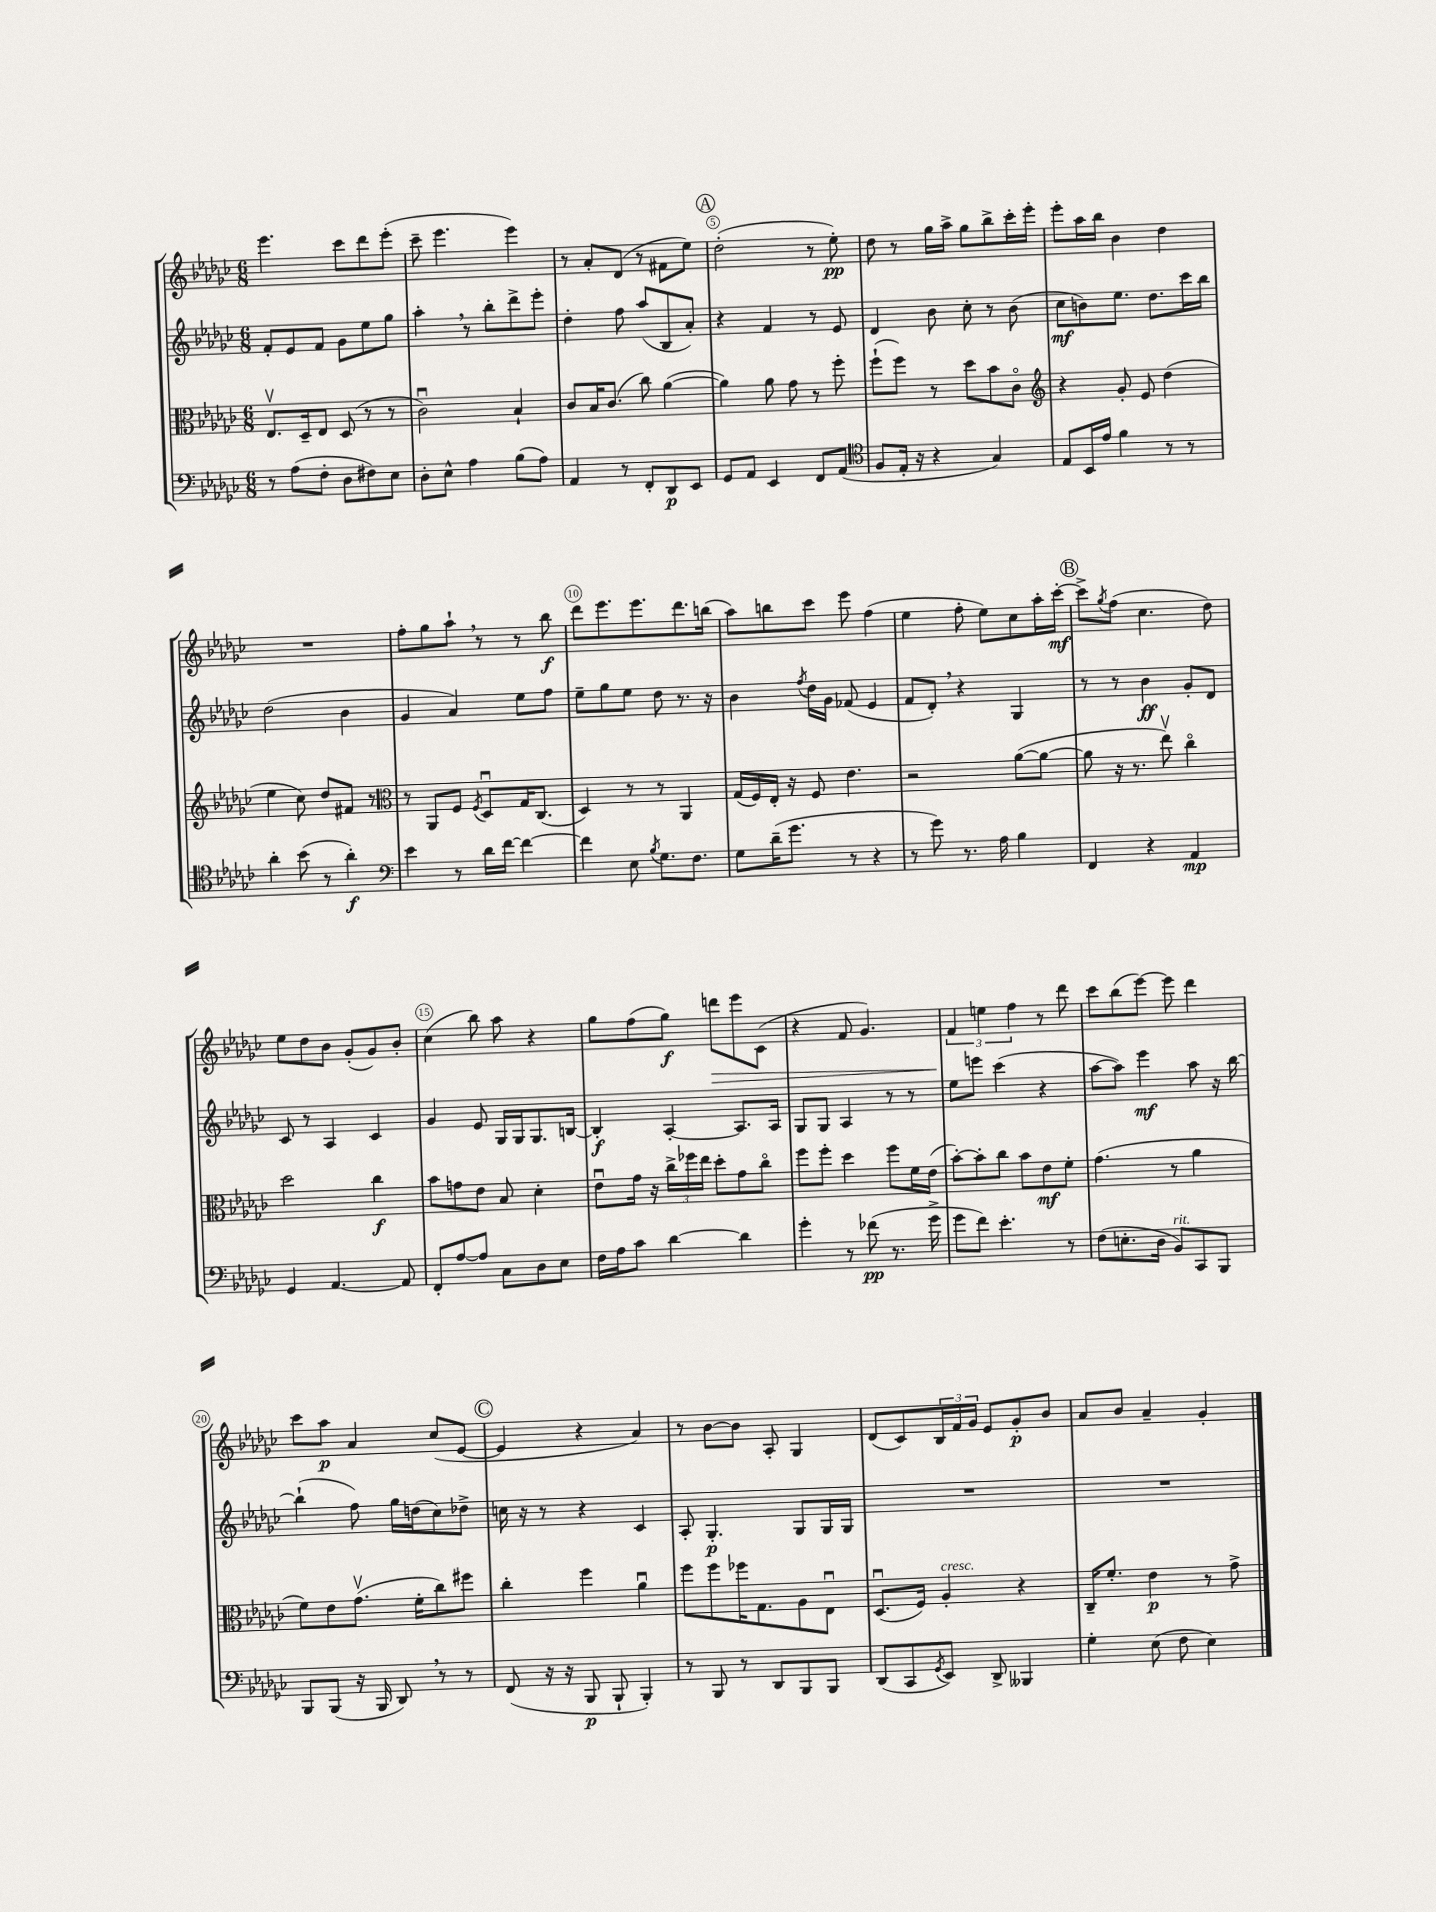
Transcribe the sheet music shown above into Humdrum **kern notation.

**kern	**kern	**kern	**kern
*staff4	*staff3	*staff2	*staff1
*clefF4	*clefC3	*clefG2	*clefG2
*k[b-e-a-d-g-c-]	*k[b-e-a-d-g-c-]	*k[b-e-a-d-g-c-]	*k[b-e-a-d-g-c-]
*M6/8	*M6/8	*M6/8	*M6/8
8r	8.E-v	8f'	4.eee-
(8A-	.	8e-	.
.	16D-~	.	.
8F'	8E-	8f	.
8D-	(8D-	8g-	8ccc-
8F#)	8r	8ee-	8ddd-
8E-	8r	8gg-	(8eee-'
=	=	=	=
8D-'	2c-u)	4aa-'	8ccc-~
8E-^^	.	.	4.eee-
4A-	.	8r	.
.	.	8bb-'	.
(8B-	4B-`	8ddd-^	4eee-)
8A-)	.	8eee-'	.
=	=	=	=
4AA-	8c-	4dd-'	8r
.	16B-	.	8a-'
.	(8.c-	.	.
8r	.	8ff	(8d-
8FF'	8cc-)	(8aa-	8r
8DD-	([4a-	8B-	8f#
8EE-	.	8a-')	8ee-)
=	=	=	=
8GG-	4a-])	4r	(2dd-'
8AA-	.	.	.
4EE-	8a-	4f	.
.	8g-	.	.
8FF	8r	8r	8r
(8AA-	8ff'	8e-	8ee-')
=	=	=	=
*clefC4	*	*	*
8F	(8ff`	4d-	8dd-
16E-'	8ff)	.	8r
16r	.	.	.
4r	8r	8b-	16gg-
.	.	.	16aa-^
.	8dd-	8cc-'	8gg-
4G-)	8b-	8r	8bb-^
.	8c-o	(8b-	16ccc-'
.	.	.	16eee-'
=	=	=	=
*	*clefG2	*	*
8E-	4r	8cc-	8eee-'
16BB-	.	8b)	16aa-
16e-	.	.	16bb-
4f	8g-'	8.ee-	4b-
.	8e-	.	.
.	.	8.dd-	.
8r	(4dd-	.	4dd-
8r	.	16ccc-	.
.	.	16bb-	.
=	=	=	=
4a-'	4ee-	(2dd-	2.r
(8b-	8cc-)	.	.
8r	8dd-	.	.
4a-')	8f#	4b-	.
.	8r	.	.
=	=	=	=
*clefF4	*clefC3	*	*
4e-	8r	4g-	8ff'
.	8AA-	.	8gg-
8r	8F	4a-)	8aa-`
.	8qF	.	.
16d-	8D-u	.	8r
[16f	.	.	.
4f_	16G-	8ee-	8r
.	(8.C-	.	.
.	.	8ff	8bb-
=	=	=	=
4f]	4D-)	8ee-~	8ddd-
.	.	8gg-	8.eee-
8E-	8r	8ee-	.
.	.	.	8.eee-
8qB-	.	.	.
8.G-	8r	8dd-	.
.	4AA-	8.r	8.ddd-
8.F	.	.	.
.	.	16r	(16bb
=	=	=	=
8G-	(16G-	4b-	8aa-)
.	16F)	.	.
(16d-~	16E-'	.	8bb
8.g-	16r	.	.
.	.	8qff	.
.	8F	16dd-	8ccc-
.	.	16g-	.
8r	4.e-	(8f-	8eee-
4r	.	4e-	(4ff
=	=	=	=
8r	2r	8f	4ee-
8g-)	.	8d-')	.
8.r	.	4r	8ff'
.	.	.	8ee-)
16A-	.	.	.
4B-	([8a-	4G-	8cc-
.	8a-_	.	16aa-'
.	.	.	[16ccc-'
=	=	=	=
4FF	8a-]	8r	8ccc-^]
.	.	.	8qgg-
.	16r	8r	(8ff
.	8.r	.	.
4r	.	4b-	4.cc-
.	8ee-v)	.	.
4AA-	4cc-o	8g-'	.
.	.	8d-	8dd-)
=	=	=	=
4GG-	2dd-	8c-	8ee-
.	.	8r	8dd-
[4.AA-	.	4A-	8b-
.	.	.	(8g-'
.	4cc-	4c-	8g-)
8AA-]	.	.	8b-'
=	=	=	=
8FF'	8b-	4g-	(4cc-
[8A-	8g	.	.
8A-]	8e-	8e-	8bb-)
8C-	8B-	16G-	8aa-
.	.	16G-	.
8D-	4d-'	8.G-	4r
8E-	.	.	.
.	.	[16B	.
=	=	=	=
16F	8e-u	4B']	8gg-
16A-	.	.	.
8c-	16g-	.	(8ff
.	16r	.	.
[4d-	24cc-^	[4A-'	8gg-)
.	24ff-	.	.
.	24ee-	.	.
.	8dd-'	.	8ddd
4d-]	8g-	8.A-]	8eee-
.	8cc-o	.	(8c-
.	.	16A-	.
=	=	=	=
4g-'	8ff	8G-	4r
.	8ff'	8G-	.
8r	4dd-	4A-	8f
(8f-	.	.	4.g-)
8.r	8ff	8r	.
.	16f	8r	.
16g-^	(16e-	.	.
=	=	=	=
8g-	[8b-')	8ee-	6f
8f)	8b-']	8eee	.
.	.	.	6ee
4.e-'	8cc-	(4ccc-	.
.	.	.	6ff
.	8b-	.	.
.	8e-	4r	8r
8r	8f'	.	8ddd-
=	=	=	=
(8F	(4.g-	[8aa-	8ccc-
8.E'	.	8aa-])	(8bb-
.	.	4eee-	[8eee-)
16D-	.	.	.
8BB-)	8r	.	8eee-]
8CC-	4a-	8aa-	4ddd-
8BBB-	.	16r	.
.	.	[16bb-	.
=	=	=	=
8BBB-	8f)	(4bb-`]	8ccc-
(8BBB-	8e-	.	8aa-
16r	(8.g-v	8ff)	4a-
16BBB-	.	.	.
8DD-)	.	16gg-	.
.	16f'	(16dd	.
8r	8cc-)	8cc-)	(8cc-
8r	8ff#	8dd-^	[8e-
=	=	=	=
(8FF	4cc-'	16cc	4e-]
.	.	16r	.
16r	.	8r	.
16r	.	.	.
8BBB-	4ff	4r	4r
8BBB-`	.	.	.
4BBB-')	4a-u	4c-	4a-)
=	=	=	=
8r	8ff	8A-'	8r
8BBB-	8ff	4.G-'	[8b-
8r	16ff-	.	8b-]
.	8.G-	.	.
8DD-	.	.	8A-'
8BBB-	8A-	8G-	4G-
8BBB-	8E-u	16G-	.
.	.	16G-	.
=	=	=	=
(8DD-	(8.D-u	2.r	(8d-
8CC-	.	.	8c-)
.	16F)	.	.
8qGG-	.	.	.
8EE-)	4A-'	.	24B-
.	.	.	24f
.	.	.	24g-
8DD-^	.	.	8e-
4BBB--	4r	.	8g-'
.	.	.	8b-
=	=	=	=
4G-'	16C-~	2.r	8a-
.	8.f'	.	.
.	.	.	8b-
(8E-	4e-	.	4a-~
8F	.	.	.
4E-)	8r	.	4g-'
.	8g-^	.	.
==	==	==	==
*-	*-	*-	*-
